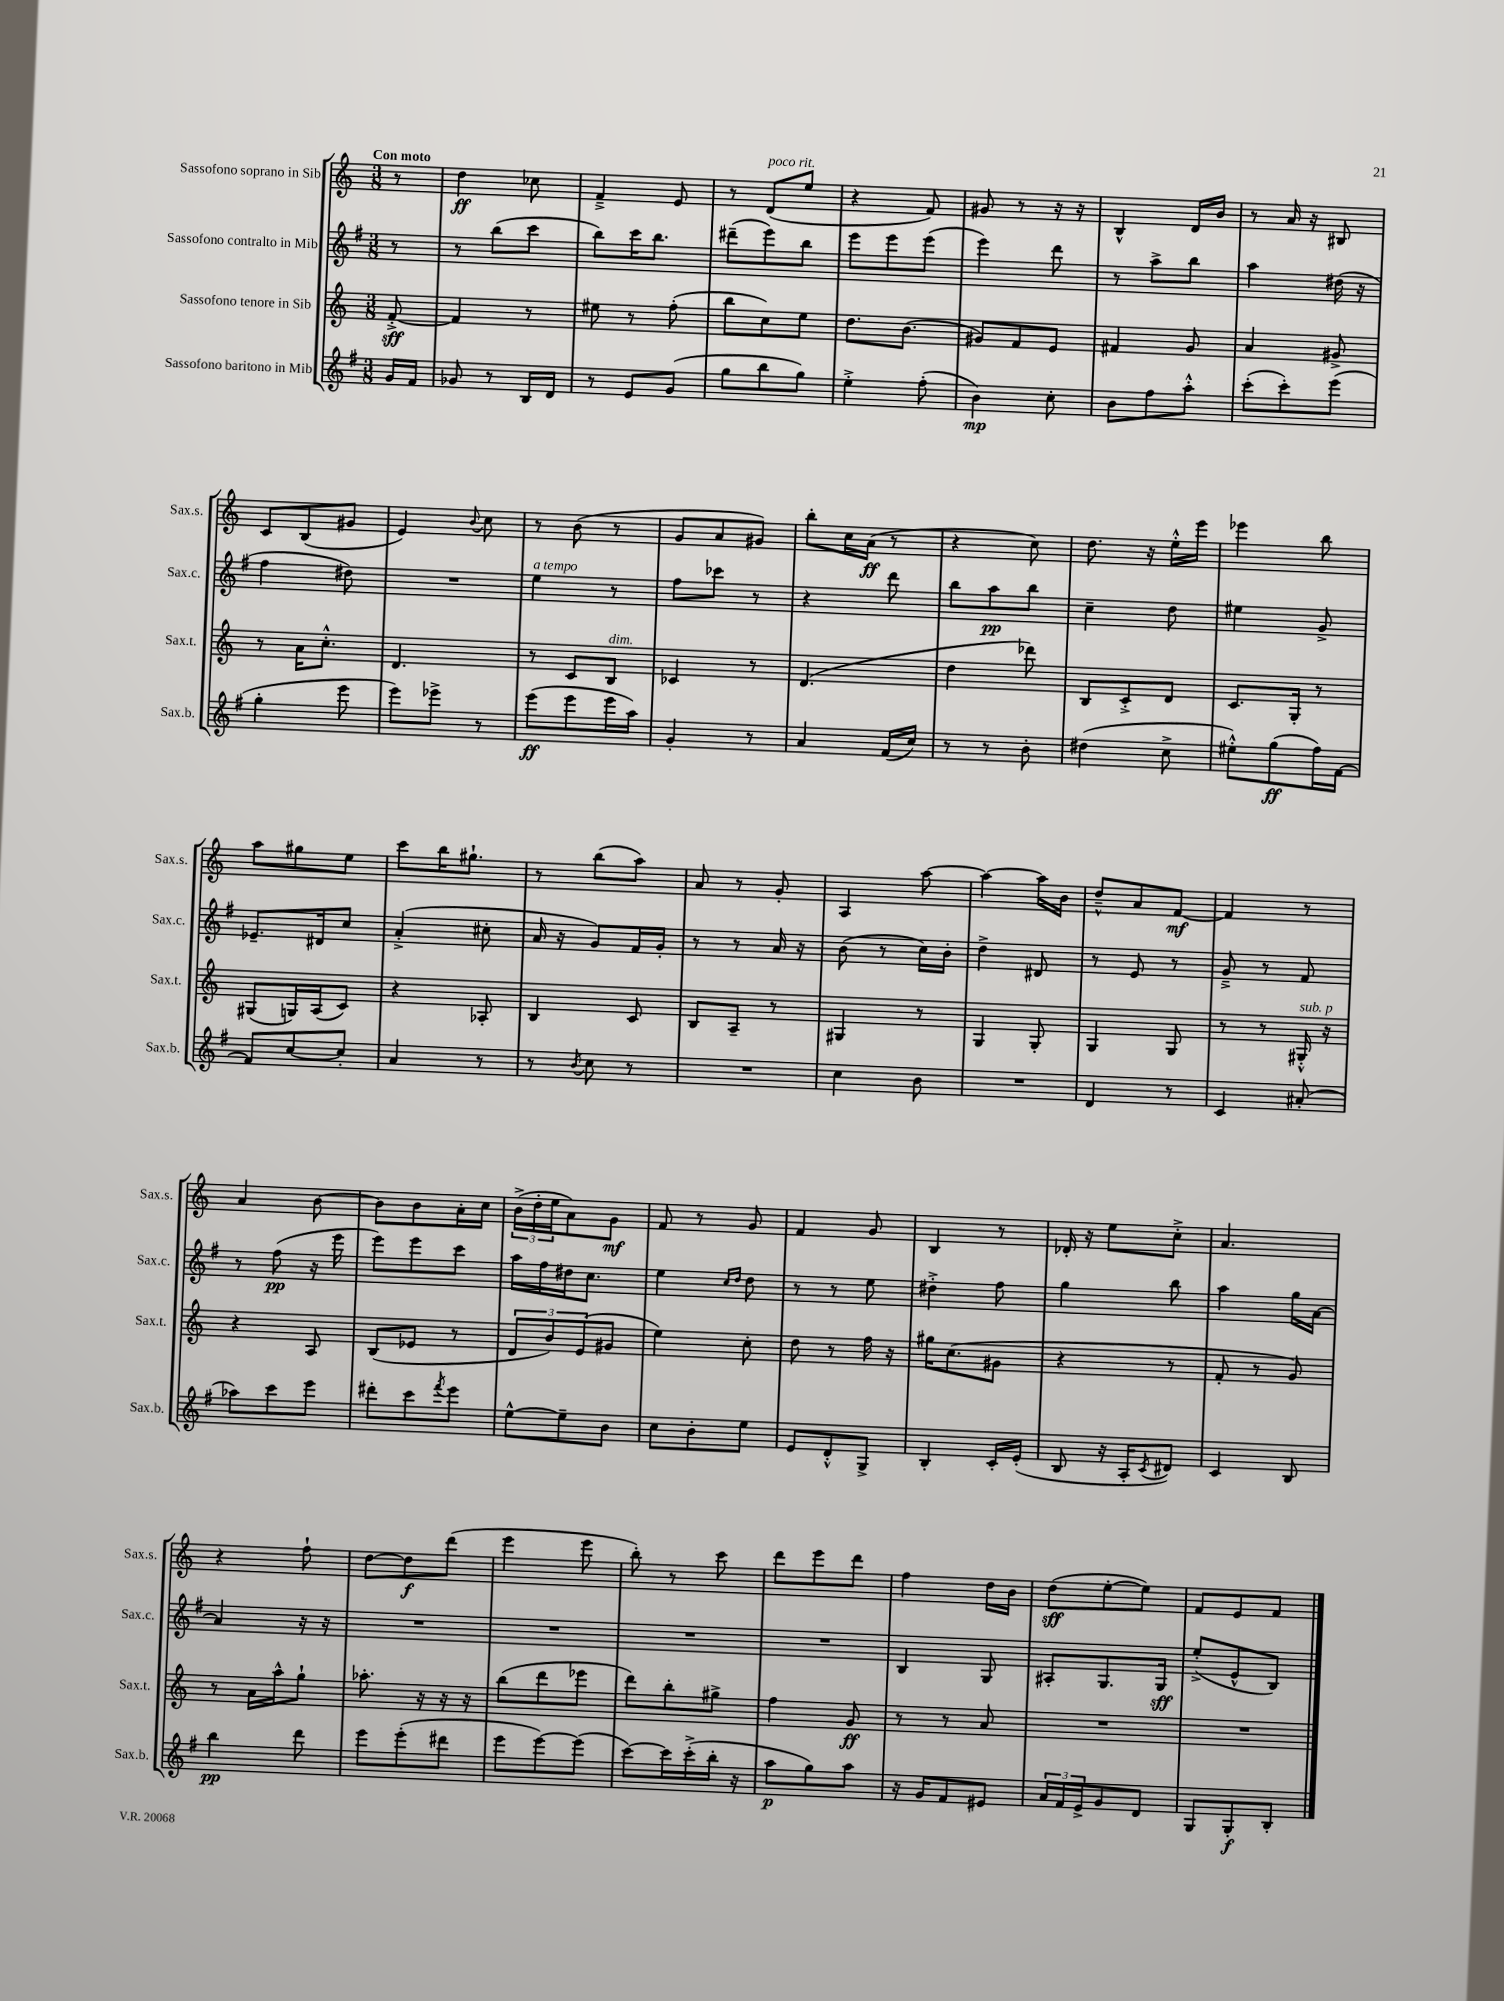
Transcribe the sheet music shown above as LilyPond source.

<<
\new StaffGroup <<
\new Staff = "s0" \with { instrumentName = "Sassofono soprano in Sib" shortInstrumentName = "Sax.s." } {
    \clef treble \key c \major \numericTimeSignature \time 3/8 \partial 8 \tempo "Con moto"
    r8 |
    d''4\ff ces''8 |
    f'4---> e'8 |
    r8 d'8^\markup { \italic "poco rit." }( e''8 |
    r4 f'8) |
    gis'8 r8 r16 r16 |
    b4-^ d'16 b'16 |
    r8 a'16 r16 bis8 |
    c'8 b8( gis'8 |
    e'4) \appoggiatura { b'8 } c''8 |
    r8 b'8( r8 |
    g'8 a'8 gis'8) |
    b''8-. c''16 a'16\ff( r8 |
    r4 c''8) |
    d''8. r16 e''16-.-^ e'''16 |
    ees'''4 b''8 |
    a''8 gis''8 e''8 |
    c'''8 b''16 gis''8.-! |
    r8 b''8( a''8) |
    a'8 r8 g'8-. |
    a4 a''8~ |
    a''4~ a''16 b'16 |
    d''8---^ a'8 f'8~\mf |
    f'4 r8 |
    a'4 b'8~ |
    b'8 b'8 a'16-. c''16 |
    \tuplet 3/2 { b'16->( d''16-. e''16 } a'8) g'8\mf |
    f'8 r8 g'8 |
    f'4 g'8 |
    b4 r8 |
    des'16-. r16 e''8 c''8-.-> |
    a'4. |
    r4 f''8-! |
    d''8~ d''8\f d'''8( |
    e'''4 e'''8 |
    b''8-.) r8 c'''8 |
    d'''8 e'''8 d'''8 |
    f''4 d''16 b'16 |
    d''8\sff( e''8~-. e''8) |
    f'8 e'8 f'8 \bar "|." |
}
\new Staff = "s1" \with { instrumentName = "Sassofono contralto in Mib" shortInstrumentName = "Sax.c." } {
    \clef treble \key g \major \numericTimeSignature \time 3/8 \partial 8
    r8 |
    r8 b''8( c'''8 |
    b''8) c'''16 b''8. |
    dis'''8--( e'''8) b''8 |
    e'''8 e'''8 e'''8( |
    e'''4) d'''8 |
    r8 a''8-> b''8 |
    a''4 dis''16( r16 |
    fis''4 dis''8) |
    R4. |
    e''4^\markup { \italic "a tempo" } r8 |
    fis''8 ces'''8 r8 |
    r4 d'''8 |
    b''8 a''8\pp b''8 |
    c''4-- d''8 |
    eis''4 g'8-> |
    ees'8.-- dis'16 c''8 |
    a'4-.->( cis''8-. |
    a'16 r16 g'8) fis'16 g'16-. |
    r8 r8 a'16 r16 |
    b'8( r8 c''16) b'16-. |
    d''4-> dis'8 |
    r8 e'8 r8 |
    g'8---> r8 fis'8 |
    r8 fis''8\pp( r16 e'''16 |
    e'''8) e'''8 c'''8 |
    a''16 fis''16 dis''16 c''8. |
    e''4 \grace { c''16 d''16 } d''8 |
    r8 r8 e''8 |
    dis''4-.-> fis''8 |
    g''4 b''8 |
    a''4 g''16 a'16~ |
    a'4 r16 r16 |
    R4. |
    R4. |
    R4. |
    R4. |
    b4 g8 |
    ais8-. g8. g16\sff |
    e''8-.->( e'8-^ b8) \bar "|." |
}
\new Staff = "s2" \with { instrumentName = "Sassofono tenore in Sib" shortInstrumentName = "Sax.t." } {
    \clef treble \key c \major \numericTimeSignature \time 3/8 \partial 8
    f'8~-.->\sff |
    f'4 r8 |
    eis''8 r8 f''8-.( |
    b''8 c''8) e''8 |
    d''8. b'8.( |
    gis'8) f'8 e'8 |
    fis'4 g'8 |
    a'4 gis'8-> |
    r8 a'16 c''8.-.-^ |
    d'4. |
    r8 c'8 b8^\markup { \italic "dim." } |
    ces'4 r8 |
    d'4.( |
    d''4 des'''8) |
    b8 c'8-.-> d'8 |
    c'8. g16-. r8 |
    gis8( g16) a16( c'8) |
    r4 aes8-. |
    b4 c'8 |
    b8 a8-- r8 |
    gis4 r8 |
    g4 g8-. |
    g4 g8 |
    r8 r8 gis16-.-^^\markup { \italic "sub. p" } r16 |
    r4 a8 |
    b8( ees'8 r8 |
    \tuplet 3/2 { d'8 b'8) e'8( } gis'8 |
    e''4) c''8-. |
    d''8 r8 f''16 r16 |
    gis''16 c''8.( gis'8 |
    r4 r8 |
    f'8-. r8 g'8) |
    r8 a'16 a''16-^ g''8-! |
    aes''8.-. r16 r16 r16 |
    b''8( d'''8 ees'''8 |
    d'''8) b''8-. gis''8-> |
    f''4 g'8\ff |
    r8 r8 a'8 |
    R4. |
    R4. \bar "|." |
}
\new Staff = "s3" \with { instrumentName = "Sassofono baritono in Mib" shortInstrumentName = "Sax.b." } {
    \clef treble \key g \major \numericTimeSignature \time 3/8 \partial 8
    g'16 fis'16 |
    ges'8 r8 b16 d'16 |
    r8 e'8 g'8( |
    g''8 b''8 g''8) |
    e''4-.-> fis''8-.( |
    b'4\mp) c''8-. |
    b'8 fis''8 a''8-.-^ |
    c'''8-.( c'''8-.) e'''8( |
    g''4-. e'''8 |
    e'''8) ees'''8-> r8 |
    e'''8\ff( e'''8 e'''16 a''16) |
    g'4-. r8 |
    a'4 fis'16( c''16) |
    r8 r8 b'8-. |
    dis''4( c''8-> |
    eis''8-.-^) g''8\ff( fis''16) fis'16~ |
    fis'8 c''8~ c''8-. |
    a'4 r8 |
    r8 \acciaccatura { b'8 } c''8 r8 |
    R4. |
    c''4 b'8 |
    R4. |
    d'4 r8 |
    c'4 ais'8-.( |
    aes''8) c'''8 e'''8 |
    dis'''8-. c'''8 \acciaccatura { fis'''8 } e'''8 |
    e''8~-^ e''8-- b'8 |
    c''8 b'8-. e''8 |
    e'8 d'8-.-^ g8-> |
    b4-. c'16-. e'16-.( |
    b8 r16 a16-. \acciaccatura { c'8 } dis'8) |
    c'4 b8 |
    b''4\pp d'''8 |
    e'''8 e'''8-.( dis'''8 |
    e'''8 e'''8~) e'''8( |
    c'''8~) c'''16 c'''16-.->( b''16-. r16 |
    a''8\p g''8) a''8 |
    r16 g'16 fis'8 eis'8 |
    \tuplet 3/2 { a'16 fis'16 e'16-> } g'8 d'8 |
    g8 g8-.\f b8-. \bar "|." |
}
>>
>>
\layout { \context { \Score \remove "Bar_number_engraver" } }
